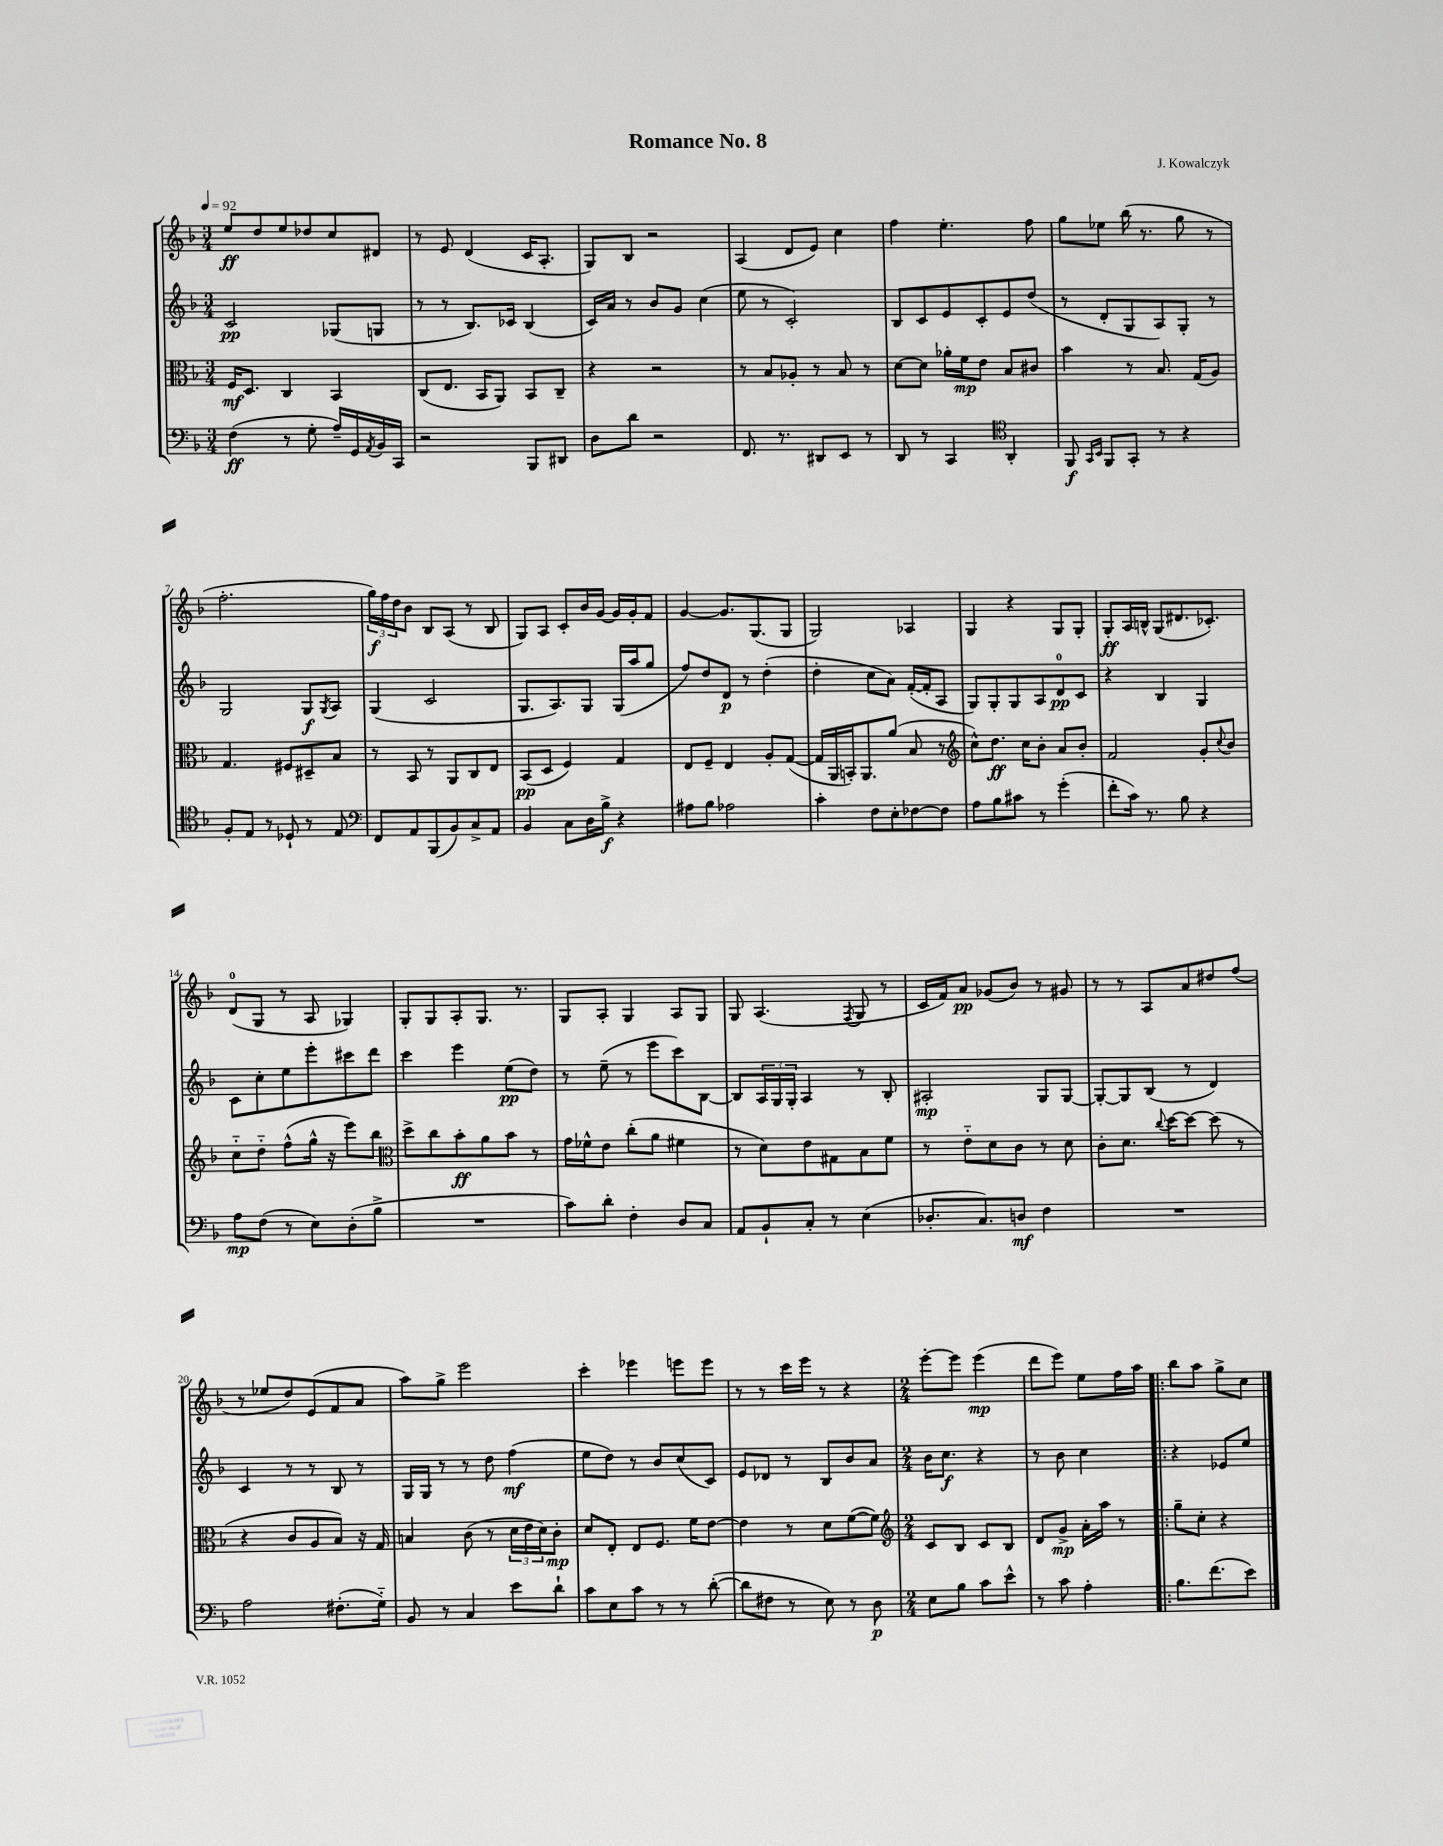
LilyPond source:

\header { title = "Romance No. 8" composer = "J. Kowalczyk" }
<<
\new StaffGroup <<
\new Staff = "s0" {
    \clef treble \key f \major \numericTimeSignature \time 3/4 \tempo 4 = 92
    e''8\ff d''8 e''8 des''8 c''8 dis'8 |
    r8 e'8 d'4( c'16 a8.-. |
    g8) bes8 r2 |
    a4( d'8 e'8) c''4 |
    f''4 e''4.-. f''8 |
    g''8 ees''8 bes''16( r8. g''8 r8 |
    f''2.-. |
    \tuplet 3/2 { g''16\f) f''16 d''16 } bes'8 bes8 a8( r8 bes8 |
    g8) a8 c'8-. bes'16 g'16~ g'16 g'16-. f'8 |
    g'4~ g'8. g8.( g8 |
    g2) aes4 |
    g4 r4 g8 g8-. |
    g8-.\ff a16 b16-^ g8( dis'8. ces'8.-.) |
    d'8-0( g8 r8 a8 ges4) |
    g8-. g8 a8-. g8. r8. |
    g8 a8-. g4 a8 g8 |
    g8 a4.( \acciaccatura { f8 } g8 r8 |
    c'16 f'16) a'8\pp ges'8( bes'8) r8 gis'8 |
    r8 r8 a8 a'8 dis''8 f''8( |
    r8 ees''8 d''8) e'8( f'8 a'8 |
    a''8) g''8-> e'''2 |
    c'''4-. ees'''4 e'''8 e'''8 |
    r8 r8 c'''16 e'''16 r8 r4 |
    \numericTimeSignature \time 2/4 e'''8~-. e'''8 e'''4\mp( |
    d'''8 e'''8) e''8 f''16 a''16 |
    \bar ".|:" bes''8 a''8 g''8-> c''8 \bar "|." |
}
\new Staff = "s1" {
    \clef treble \key f \major \numericTimeSignature \time 3/4
    c'2\pp ges8( g8 |
    r8 r8 bes8.) ces'16 bes4( |
    c'16) a'16 r8 bes'8 g'8 c''4( |
    e''8 r8 c'2-.) |
    bes8 c'8 e'8 c'8-. e'8 d''8( |
    r8 d'8-. g8 a8) g8-. r8 |
    g2 g8\f \acciaccatura { g8 } a8 |
    g4( c'2 |
    g8. a8.) g8 g16( a''16 g''8 |
    f''8) d''8 d'8\p r8 d''4-.( |
    d''4-. c''8 a'8) f'16~-.( f'16-. a8 |
    g8) g8-. g8 a8 d'8-0\pp c'8 |
    r4 bes4 g4 |
    c'8 c''8-. e''8 e'''8-. cis'''8 d'''8 |
    c'''4 e'''4 e''8\pp( d''8) |
    r8 e''8--( r8 e'''8 c'''8) bes8~ |
    bes8 \tuplet 3/2 { a16 g16 g16-. } a4 r8 bes8-. |
    ais2-.\mp g8 g8~ |
    g8~-. g8 bes8( r8 d'4) |
    c'4 r8 r8 bes8 r8 |
    g16 g16 r8 r8 d''8 f''4\mf( |
    e''8 d''8) r8 bes'8 c''8( c'8) |
    e'8 des'8 r8 bes8 bes'8 a'8 |
    \numericTimeSignature \time 2/4 bes'16 c''8.\f r4 |
    r8 bes'8 c''4 |
    \bar ".|:" r4 ees'8 e''8 \bar "|." |
}
\new Staff = "s2" {
    \clef alto \key f \major \numericTimeSignature \time 3/4
    f16\mf d8. c4 bes,4 |
    c8( e8. bes,16 a,8) bes,8 c8-- |
    r4 r2 |
    r8 bes8 aes8-. r8 bes8 r8 |
    d'8~ d'8 aes'16-. f'16\mp e'8 bes8 cis'8 |
    bes'4 r8 bes8. g16( a8) |
    g4. fis8 dis8-- bes8 |
    r8 bes,8 r8 a,8 c8 e8 |
    bes,8\pp( d8 f4) g4 |
    e8 f8-- e4 a8-. g8~( |
    g16 a,16 b,16-.) a,8. a'8( bes8 r8 |
    \clef treble c''8-^) d''8.\ff c''16 bes'8-. a'8 bes'8-. |
    f'2 g'8-. \appoggiatura { c''8 } bes'8 |
    c''8-_ d''8-_ f''8-^( g''16-^ r16 e'''8) bes''8 |
    \clef alto d''8-> c''8 bes'8-.\ff a'8 bes'8 r8 |
    g'16 fes'16-^ e'8 c''8-.( a'8 fis'4 |
    r8 d'8) e'8 gis8 bes8 f'8 |
    r8 e'8-_ d'8 c'8 r8 d'8 |
    c'8-. d'8. \appoggiatura { c''8 } d''16~ d''8~ d''8( r8 |
    r4 c'8 a8 bes8) r16 g16 |
    b4 c'8( r8 \tuplet 3/2 { d'16 e'16 d'16) } c'8-.\mp |
    d'8 e8-. e8 f8. f'16 e'8~ |
    e'4 r8 d'8 f'8~( f'8) |
    \numericTimeSignature \time 2/4 \clef treble c'8 bes8 c'8 bes8 |
    d'8 g'8->\mp a'16-. a''16 r8 |
    \bar ".|:" g''8-- c''8-. r4 \bar "|." |
}
\new Staff = "s3" {
    \clef bass \key f \major \numericTimeSignature \time 3/4
    f4\ff( r8 g8-. a16--) g,16 \acciaccatura { a,8 } bes,16 c,16 |
    r2 bes,,8 dis,8 |
    d8 d'8 r2 |
    f,8. r8. dis,8 e,8 r8 |
    d,8 r8 c,4 \clef tenor a,4-. |
    f,8\f \grace { g,16 bes,16 } f,8 g,8-. r8 r4 |
    f8-. e8 r8 des8-! r8 e8 |
    \clef bass f,8 a,8 bes,,8( bes,8) c8-> a,8 |
    bes,4 c8 d16 bes16->\f r4 |
    ais8 bes8 aes2 |
    c'4-. f8 e8-. fes8~ fes8 |
    a8 bes8 cis'8 r8 g'4-.( |
    f'8-. c'16) r8. bes8 r4 |
    a8\mp f8( r8 e8) d8-.( bes8-> |
    R2. |
    c'8) d'8-. f4-. d8 c8 |
    a,8 bes,8-! c8-. r8 e4( |
    des8.-. c8.) d8\mf f4 |
    R2. |
    a2 fis8.-.( g16-_) |
    bes,8 r8 c4 e'8 d'8-! |
    c'8 e8 c'8 r8 r8 d'8~-.( |
    d'8 fis8 r8 e8) r8 d8\p |
    \numericTimeSignature \time 2/4 e8 bes8 c'8 e'8-^ |
    r8 c'8 a4-. |
    \bar ".|:" bes8. f'8.( e'8) \bar "|." |
}
>>
>>
